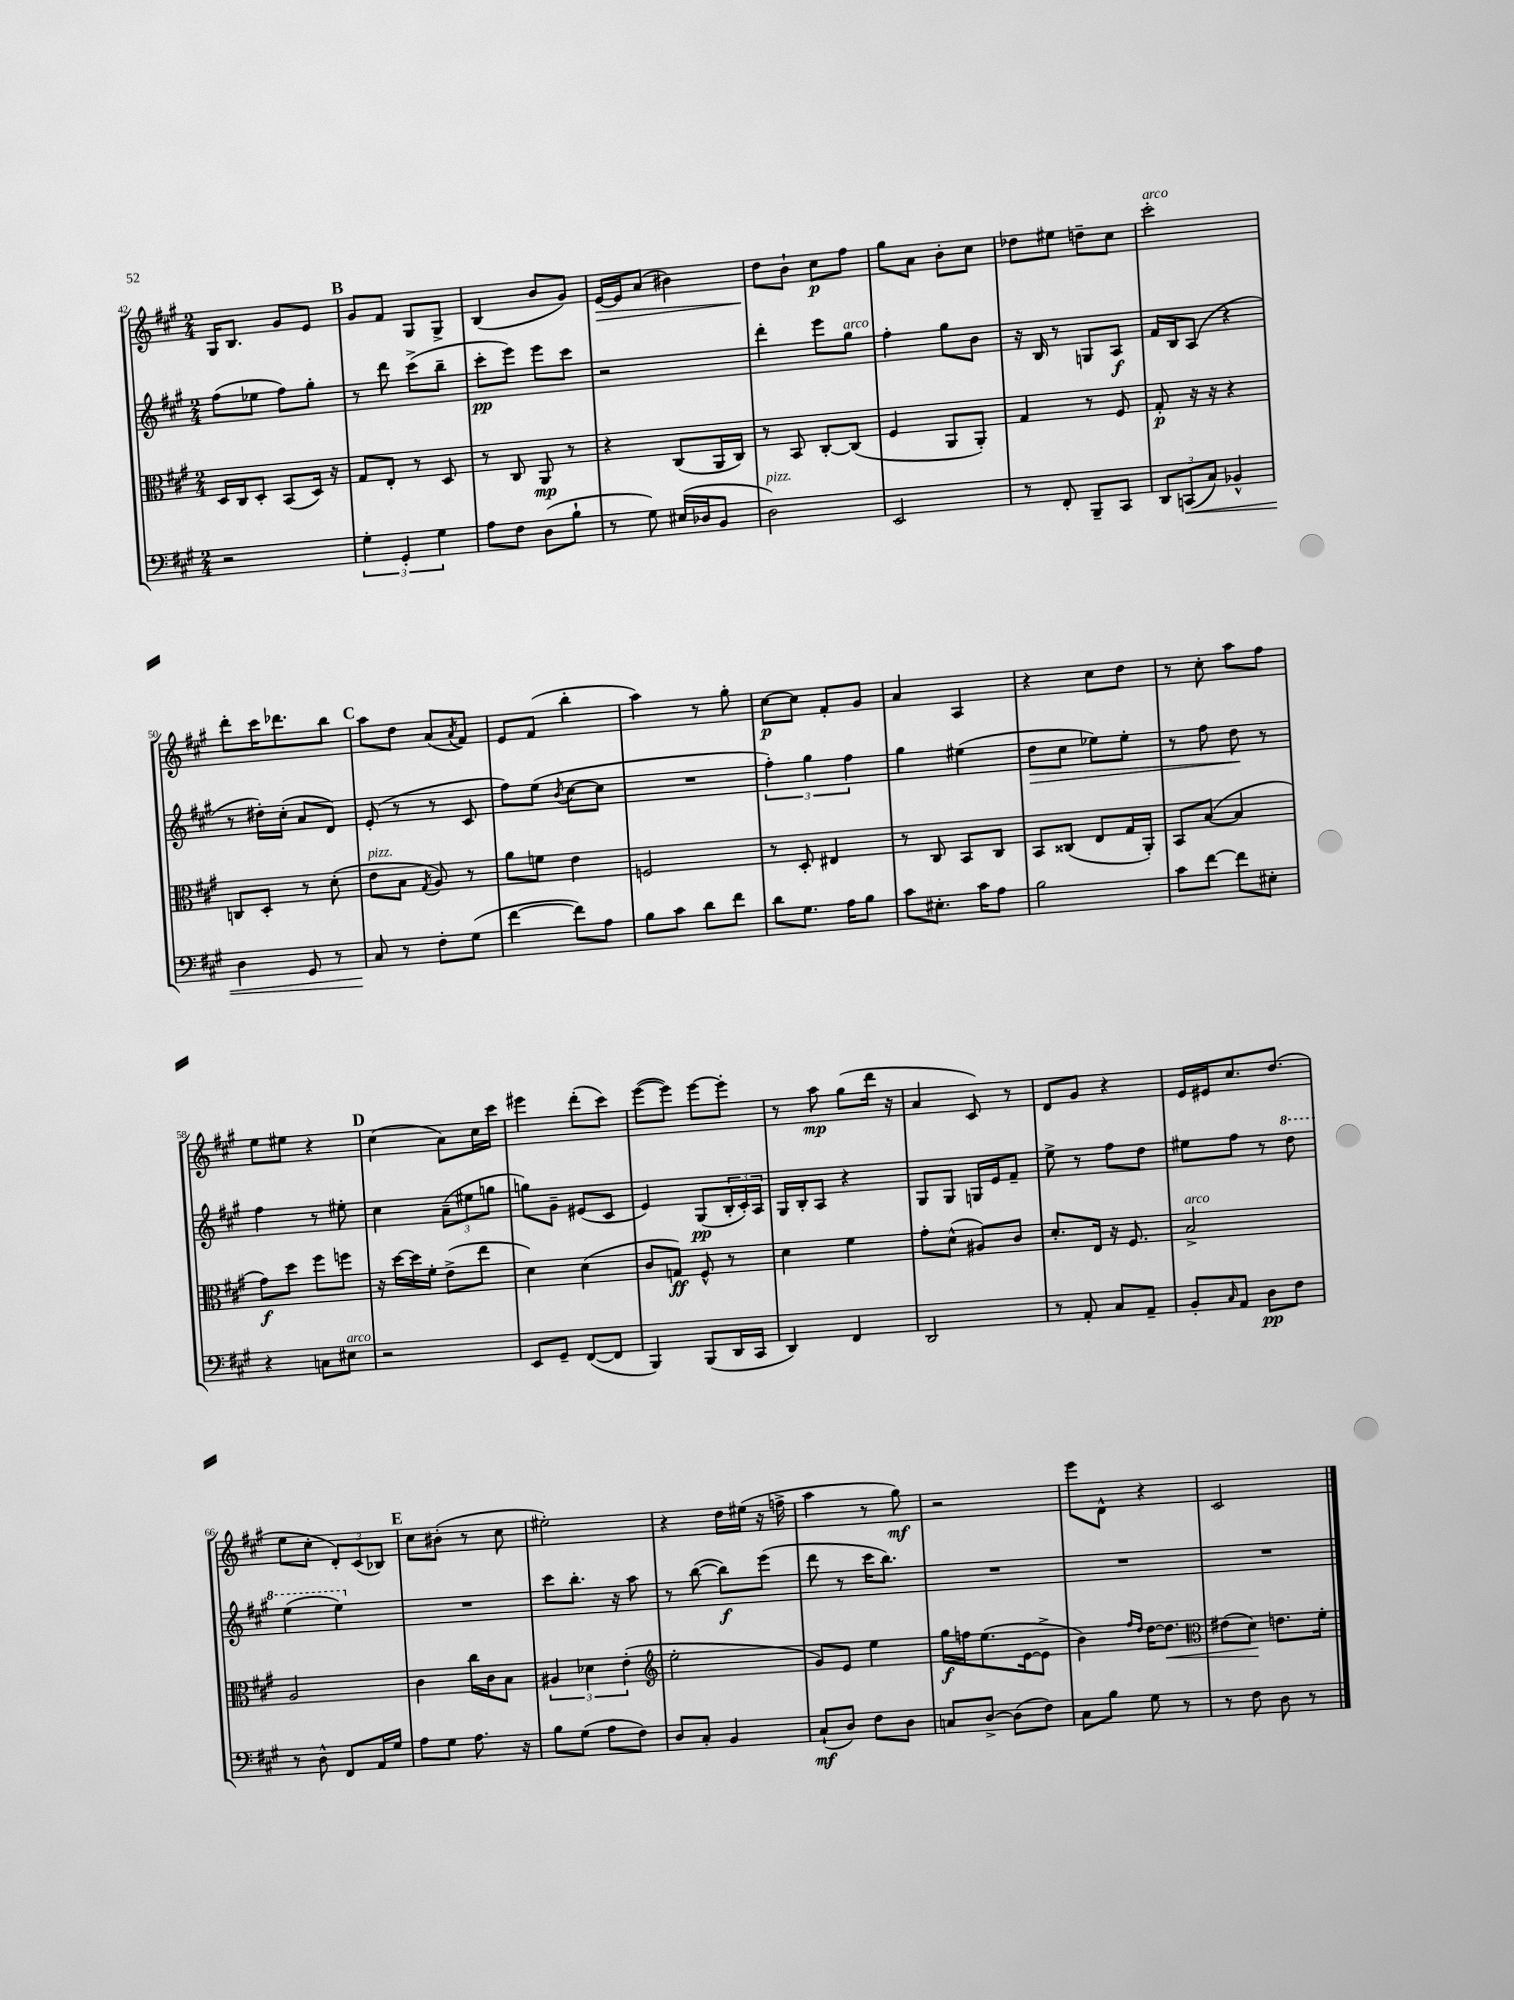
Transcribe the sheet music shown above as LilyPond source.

<<
\new StaffGroup <<
\new Staff = "s0" {
    \clef treble \key a \major \numericTimeSignature \time 2/4
    gis16 b8. gis'8 e'8 |
    \mark \markup { \bold "B" } gis'8 fis'8 gis8 gis8-> |
    b4( b'8 gis'8) |
    e'16~\> e'16 a'8( bis'4) |
    d''8\! b'8-! cis''8\p fis''8 |
    gis''8 a'8 b'8-. cis''8 |
    des''8 eis''8 d''8-- cis''8 |
    cis'''2-.^\markup { \italic "arco" } |
    d'''8-. cis'''16 des'''8. b''8 |
    \mark \markup { \bold "C" } a''8 d''8 a'8( \acciaccatura { a'8 } fis'8) |
    e'8 fis'8( b''4-. |
    a''4) r8 gis''8-. |
    cis''8~\p cis''8 fis'8-. gis'8 |
    a'4 a4 |
    r4 cis''8 d''8 |
    r8 cis''8-. a''8 fis''8 |
    e''8 eis''8 r4 |
    \mark \markup { \bold "D" } cis''4( a'8) cis''16 cis'''16 |
    eis'''4 d'''8-.( cis'''8) |
    e'''8~( e'''8) e'''8~ e'''8-. |
    r8 a''8\mp gis''8( d'''16 r16 |
    a'4 cis'8) r8 |
    d'8 gis'8 r4 |
    e'16 eis'16 cis''8. d''8.( |
    e''8 cis''8-. \tuplet 3/2 { d'8-.) cis'8( bes8) } |
    \mark \markup { \bold "E" } cis''8 bis'8-.( r8 cis''8 |
    eis''2-.) |
    r4 d''16 eis''16( r16 f''16-> |
    a''4 r8 gis''8\mf) |
    r2 |
    e'''8 d'8-^ r4 |
    cis'2 \bar "|." |
}
\new Staff = "s1" {
    \clef treble \key a \major \numericTimeSignature \time 2/4
    fis''8( ees''8 fis''8) gis''8-. |
    \mark \markup { \bold "B" } r8 d'''8 cis'''8->( b''8-- |
    cis'''8-.\pp e'''8) e'''8 cis'''8 |
    r2 |
    d'''4-. e'''8 gis''8^\markup { \italic "arco" } |
    fis''4-. gis''8 b'8 |
    r16 b16 r8 g8 a8\f |
    fis'16 b16 a8( r4 |
    r8 dis''16-.) cis''16-.( a'8 d'8) |
    \mark \markup { \bold "C" } e'8-.( r8 r8 cis'8 |
    fis''8) e''8( \acciaccatura { b'8 } cis''8~ cis''8 |
    R2 |
    \tuplet 3/2 { fis''4-.) gis''4 fis''4 } |
    gis''4 eis''4( |
    d''8\> cis''8 ees''8) ees''8-. |
    r8 fis''8 d''8\! r8 |
    fis''4 r8 eis''8-. |
    \mark \markup { \bold "D" } cis''4 \tuplet 3/2 { a'8--( eis''8 g''8 } |
    g''8) gis'8-- eis'8( cis'8 |
    e'4) gis8\pp( \tuplet 3/2 { b16-. cis'16-.) a16 } |
    gis16 b16-. a8 r4 |
    gis8 gis8 g16 e'16 fis'8-- |
    e''8-> r8 fis''8 d''8 |
    eis''8 fis''8 r8 \ottava #1 d'''8 |
    e'''4( e'''4) \ottava #0 |
    \mark \markup { \bold "E" } R2 |
    cis'''8 b''8.-. r16 a''8 |
    r8 b''8~( b''8\f) e'''8( |
    d'''8 r8 cis'''16 b''8.) |
    R2 |
    R2 |
    R2 \bar "|." |
}
\new Staff = "s2" {
    \clef alto \key a \major \numericTimeSignature \time 2/4
    d16 cis16 d8-. b,8( d16) r16 |
    \mark \markup { \bold "B" } gis8 e8-. r8 d8 |
    r8 cis8 a,8\mp r8 |
    r4 cis8( a,16 cis16) |
    r8 b,8 cis8~-. cis8( |
    fis4 a,8 a,8-.) |
    gis4 r8 fis8 |
    gis8-.\p r16 r16 r4 |
    c8 d8-. r8 d'8-.( |
    \mark \markup { \bold "C" } e'8^\markup { \italic "pizz." } b8 \acciaccatura { gis8 } a8) r8 |
    a'8 f'8 e'4 |
    f2 |
    r8 d8-. eis4 |
    r8 cis8 b,8 cis8 |
    b,8 cisis8( e8 gis16 a,16-.) |
    b,8 b8~( b4 |
    gis'8\f) d''8 fis''8 f''8 |
    \mark \markup { \bold "D" } r16 d''16~ d''16 fis'16-. e'8->( e''8 |
    d'4) d'4( |
    cis'8 g8\ff) fis8-^ r8 |
    d'4 fis'4 |
    gis'8-. d'8-^( ais8) cis'8 |
    d'8.-. e16 r16 fis8. |
    b2->^\markup { \italic "arco" } |
    a2 |
    \mark \markup { \bold "E" } cis'4 cis''16 cis'16 b8 |
    \tuplet 3/2 { ais4 des'4 e'4-.( } |
    \clef treble e''2-. |
    gis'8) e'8 e''4 |
    gis''16\f f''16 e''8.( e'16~ e'8-> |
    b'4) \grace { fis''16 d''16 } d''16~ d''8.\< |
    \clef alto eis'8( d'8\!) e'8. fis'16-. \bar "|." |
}
\new Staff = "s3" {
    \clef bass \key a \major \numericTimeSignature \time 2/4
    r2 |
    \mark \markup { \bold "B" } \tuplet 3/2 { gis4-. gis,4-. gis4 } |
    a8 fis8 d8( b8-! |
    r8 gis8) eis16( des16 b,8 |
    d2^\markup { \italic "pizz." }) |
    e,2 |
    r8 fis,8-. b,,8-- cis,8 |
    \tuplet 3/2 { d,8 c,8\<( cis8) } bes,4-^ |
    d4 gis,8 r8 |
    \mark \markup { \bold "C" } cis8\! r8 fis8-. gis8( |
    fis'4~ fis'8) a8 |
    b8 cis'8 d'8 fis'8 |
    d'8 gis8. a16 b8 |
    cis'8 eis8.-. cis'16 a8 |
    b2 |
    cis'8 fis'8~ fis'8 eis8-. |
    r4 c8 eis8^\markup { \italic "arco" } |
    \mark \markup { \bold "D" } r2 |
    e,8 gis,8-- fis,8~( fis,8 |
    b,,4) b,,8( d,16 cis,16 |
    d,4) fis,4 |
    d,2 |
    r8 a,8-. cis8 a,8-- |
    b,8-. \grace { cis16 } a,8 d8\pp fis8 |
    r8 d8-^ fis,8 a,16 gis16 |
    \mark \markup { \bold "E" } a8 gis8 a8. r16 |
    b8 gis8( a8 fis8) |
    d8 cis8-. b,4 |
    cis8-!\mf( d8) fis8 d8 |
    c8 d8~-> d8( fis8) |
    cis8 b8 gis8 r8 |
    r8 fis8 d8 r8 \bar "|." |
}
>>
>>
\layout { \context { \Score currentBarNumber = #42 } }
